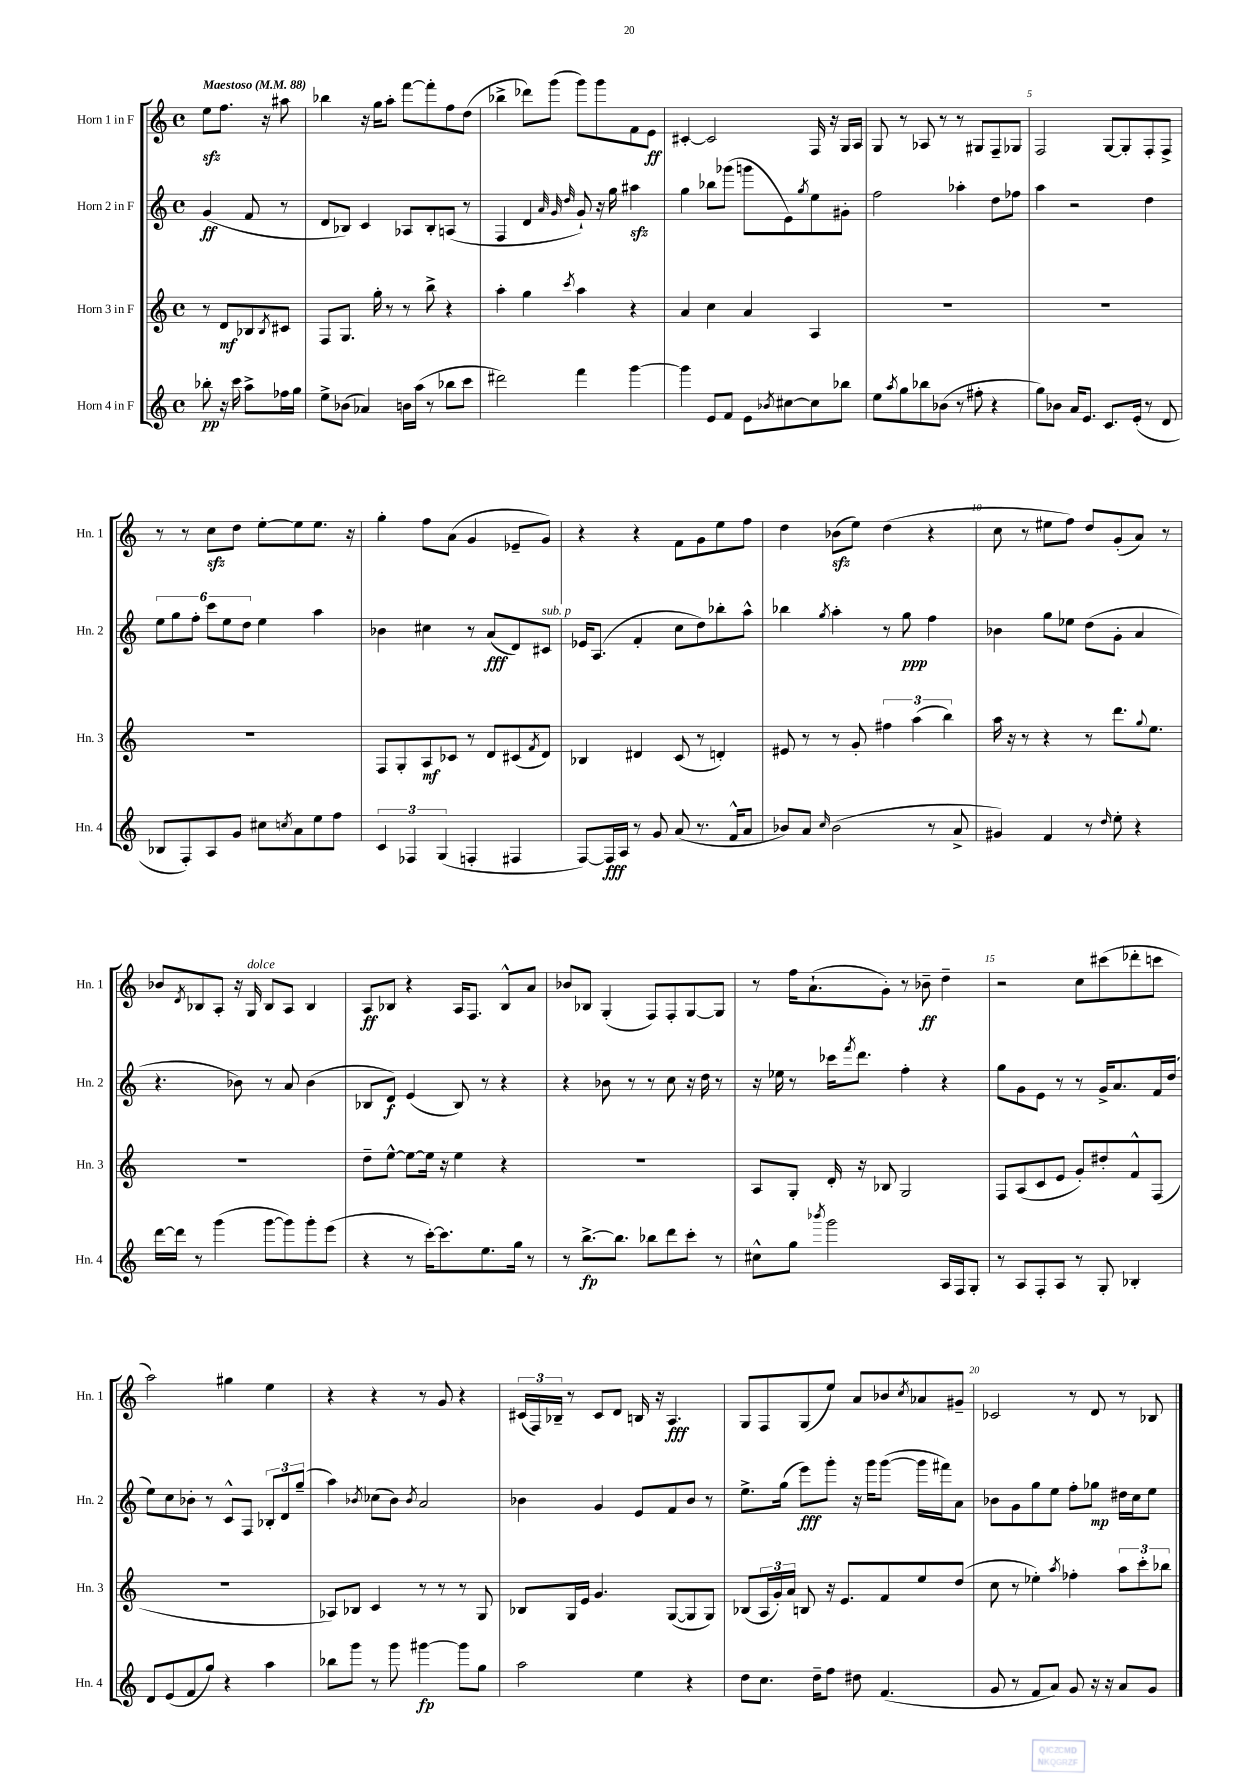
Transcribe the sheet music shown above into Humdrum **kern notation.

**kern	**dynam	**kern	**dynam	**kern	**dynam	**kern	**dynam
*part4	*part4	*part3	*part3	*part2	*part2	*part1	*part1
*staff4	*staff4	*staff3	*staff3	*staff2	*staff2	*staff1	*staff1
*I"Horn 4 in F	*	*I"Horn 3 in F	*	*I"Horn 2 in F	*	*I"Horn 1 in F	*
*I'Hn. 4	*	*I'Hn. 3	*	*I'Hn. 2	*	*I'Hn. 1	*
*clefG2	*	*clefG2	*	*clefG2	*	*clefG2	*
*k[]	*	*k[]	*	*k[]	*	*k[]	*
*M4/4	*	*M4/4	*	*M4/4	*	*M4/4	*
*met(c)	*	*met(c)	*	*met(c)	*	*met(c)	*
*MM88	*	*MM88	*	*MM88	*	*MM88	*
=	=	=	=	=	=	=	=
!	!	!	!	!	!	!LO:TX:a:B:t=Maestoso	!
8bb-X'\	pp	8r	.	(4g/	ff	8eezz\L	.
16r	.	8d/L	mf	.	.	8.ff\J	.
16ccc\	.	.	.	.	.	.	.
8aa^\L	.	8B-X/	.	8f/	.	.	.
.	.	.	.	.	.	16r	.
.	.	8qB-/	.	.	.	.	.
16ff-X\L	.	8c#X/J	.	8r	.	8aa#X\	.
16gg\JJ	.	.	.	.	.	.	.
=1	=1	=1	=1	=1	=1	=1	=1
8ee^\L	.	8F/L	.	8d/L	.	4bb-X\	.
(8b-X\J	.	8.G/J	.	8B-X/J)	.	.	.
4a-X/)	.	.	.	4c/	.	16r	.
.	.	16gg'\	.	.	.	16gg\KL	.
.	.	8r	.	.	.	8aa'\J	.
16bn\LL	.	8r	.	8A-X/L	.	[8fff\L	.
(16aa\JJ	.	.	.	.	.	.	.
8r	.	8bb^\	.	8B-'/	.	8fff'\]	.
8bb-X\L	.	4r	.	(8An/J	.	8ff\	.
8ccc\J	.	.	.	8r	.	(8dd\J	.
=2	=2	=2	=2	=2	=2	=2	=2
2ddd#X\)	.	4aa'\	.	4F/	.	4bb-X^\	.
.	.	4gg\	.	4d/	.	8ddd-X\L)	.
.	.	.	.	.	.	(8ggg\J	.
.	.	.	.	32qqa/	.	.	.
.	.	.	.	32qqg/	.	.	.
.	.	8qccc/	.	32qqdd/	.	.	.
4fff\	.	4aa\	.	8g`/)	.	8ggg\L)	.
.	.	.	.	16r	.	8ggg\	.
.	.	.	.	16gg\	.	.	.
[4ggg\	.	4r	.	4aa#Xzz\	.	8f\	.
.	.	.	.	.	.	8e\J	ff
=3	=3	=3	=3	=3	=3	=3	=3
4ggg\]	.	4a/	.	4gg\	.	[4c#X'/	.
8e/L	.	4cc\	.	8bb-X\L	.	2c#/]	.
8f/J	.	.	.	(8ggg-X\J	.	.	.
8e\L	.	4a/	.	8gggn\L	.	.	.
8qb-X/	.	.	.	.	.	.	.
[8cc#X\	.	.	.	8e\)	.	.	.
.	.	.	.	8qgg/	.	.	.
8cc#\]	.	4A/	.	8ee\	.	16F/	.
.	.	.	.	.	.	16r	.
8bb-X\J	.	.	.	8g#X'\J	.	16G/LL	.
.	.	.	.	.	.	16A/JJ	.
=4	=4	=4	=4	=4	=4	=4	=4
8ee\L	.	1r	.	2ff\	.	8G/	.
8qaa/	.	.	.	.	.	.	.
8gg\	.	.	.	.	.	8r	.
8bb-X\	.	.	.	.	.	8A-X/	.
(8b-X\J	.	.	.	.	.	8r	.
8r	.	.	.	4aa-X'\	.	8r	.
8ff#X'\	.	.	.	.	.	8G#X/L	.
4r	.	.	.	8dd\L	.	8F~/	.
.	.	.	.	8ff-X\J	.	8G-X/J	.
=5	=5	=5	=5	=5	=5	=5	=5
8gg\L)	.	1r	.	4aa\	.	2F/	.
8b-X\J	.	.	.	.	.	.	.
16a/KL	.	.	.	2r	.	.	.
8.e/J	.	.	.	.	.	.	.
8.c/L	.	.	.	.	.	[8G/L	.
.	.	.	.	.	.	8G'/]	.
(16e'/Jk	.	.	.	.	.	.	.
8r	.	.	.	4dd\	.	8F'/	.
8d/	.	.	.	.	.	8F^/J	.
!!LO:LB:g=z
=6	=6	=6	=6	=6	=6	=6	=6
8B-X/L	.	1r	.	12ee\L	.	8r	.
.	.	.	.	12gg\	.	.	.
8F'/)	.	.	.	.	.	8r	.
.	.	.	.	12ff'\J	.	.	.
8A/	.	.	.	12ccc\L	.	8cczz\L	.
.	.	.	.	12ee\	.	.	.
8g/J	.	.	.	.	.	8dd\J	.
.	.	.	.	12dd\J	.	.	.
8cc#X\L	.	.	.	4ee\	.	[8ee'\L	.
8qccn/	.	.	.	.	.	.	.
8a\	.	.	.	.	.	8ee\]	.
8ee\	.	.	.	4aa\	.	8.ee\J	.
8ff\J	.	.	.	.	.	.	.
.	.	.	.	.	.	16r	.
=7	=7	=7	=7	=7	=7	=7	=7
6c/	.	8F/L	.	4b-X\	.	4gg'\	.
.	.	8G'/	.	.	.	.	.
6F-X/	.	.	.	.	.	.	.
.	.	8A/	mf	4cc#X\	.	8ff\L	.
(6G/	.	.	.	.	.	.	.
.	.	8c-X/J	.	.	.	(8a\J	.
4Fn'/	.	8r	.	8r	.	4g/	.
.	.	8d/L	.	(8a/L	fff	.	.
4F#X/	.	(8c#X/	.	8d/)	.	8e-X~/L	.
.	.	8qf/	.	.	.	.	.
!	!	!	!	!LO:TX:a:i:t=sub. p	!	!	!
.	.	8d/J)	.	8c#X/J	.	8g/J)	.
=8	=8	=8	=8	=8	=8	=8	=8
[8F/L)	.	4B-X/	.	16e-X/KL	.	4r	.
.	.	.	.	(8.A/J	.	.	.
16F/L]	fff	.	.	.	.	.	.
16A/JJ	.	.	.	.	.	.	.
8r	.	4d#X/	.	4f'/	.	4r	.
8g/	.	.	.	.	.	.	.
(8a/	.	(8c/	.	8cc\L	.	8f\L	.
8.r	.	8r	.	8dd\)	.	8g\	.
.	.	4dn'/)	.	8bb-X'\	.	8ee\	.
16f^^/KL	.	.	.	.	.	.	.
8a/J	.	.	.	8aa^^\J	.	8ff\J	.
=9	=9	=9	=9	=9	=9	=9	=9
8b-X/L)	.	8e#X/	.	4bb-X\	.	4dd\	.
8a/J	.	8r	.	.	.	.	.
16qqcc/	.	.	.	8qgg/	.	.	.
(2b-\	.	8r	.	4aa'\	.	(8b-Xzz\L	.
.	.	8g'/	.	.	.	8ee\J)	.
.	.	6ff#X\	.	8r	.	(4dd\	.
.	.	.	.	8gg\	ppp	.	.
.	.	(6aa\	.	.	.	.	.
8r	.	.	.	4ff\	.	4r	.
.	.	6bb\)	.	.	.	.	.
8a^/	.	.	.	.	.	.	.
=10	=10	=10	=10	=10	=10	=10	=10
4g#X/)	.	16aa\	.	4b-X\	.	8cc\	.
.	.	16r	.	.	.	.	.
.	.	8r	.	.	.	8r	.
4f/	.	4r	.	8gg\L	.	8ee#X\L	.
.	.	.	.	8ee-X\J	.	8ff\J)	.
8r	.	8r	.	(8dd\L	.	8dd/L	.
16qqdd/	.	.	.	.	.	.	.
8ee'\	.	8.ddd\L	.	8g'\J	.	(8g'/	.
4r	.	.	.	4a/	.	8a/J)	.
.	.	8qqgg/	.	.	.	.	.
.	.	8.ee\J	.	.	.	.	.
.	.	.	.	.	.	8r	.
!!LO:LB:g=z
=11	=11	=11	=11	=11	=11	=11	=11
[16ddd\LL	.	1r	.	4.r	.	8b-X/L	.
16ddd\JJ]	.	.	.	.	.	.	.
.	.	.	.	.	.	8qd/	.
8r	.	.	.	.	.	8B-X/	.
(4ggg\	.	.	.	.	.	8A'/J	.
.	.	.	.	8b-X\)	.	16r	.
!	!	!	!	!	!	!LO:TX:a:i:t=dolce	!
.	.	.	.	.	.	16G/	.
[8ggg\L	.	.	.	8r	.	8B-/L	.
8ggg\])	.	.	.	8a/	.	8A/J	.
8ggg'\	.	.	.	(4b-\	.	4B-/	.
(8eee\J	.	.	.	.	.	.	.
=12	=12	=12	=12	=12	=12	=12	=12
4r	.	8dd~\L	.	8B-X/L	.	8A/L	ff
.	.	[8ee^^\J	.	8d/J)	f	8B-X/J	.
8r	.	8ee\L_	.	(4e/	.	4r	.
[16ccc'\KL)	.	16ee\Jk]	.	.	.	.	.
8.ccc\]	.	16r	.	.	.	.	.
.	.	4ee\	.	8B-/)	.	16A/KL	.
.	.	.	.	.	.	8.F/J	.
8.ee\	.	.	.	8r	.	.	.
.	.	4r	.	4r	.	8B-^^/L	.
16gg\Jk	.	.	.	.	.	.	.
8r	.	.	.	.	.	8a/J	.
=13	=13	=13	=13	=13	=13	=13	=13
8r	.	1r	.	4r	.	8b-X/L	.
[8.bb^\L	fp	.	.	.	.	8B-X/J	.
.	.	.	.	8b-X\	.	(4G'/	.
8.bb\J]	.	.	.	.	.	.	.
.	.	.	.	8r	.	.	.
8bb-X\L	.	.	.	8r	.	8F/L)	.
8ddd\	.	.	.	8cc\	.	8F'/	.
8ccc'\J	.	.	.	16r	.	[8G/	.
.	.	.	.	16dd\	.	.	.
8r	.	.	.	8r	.	8G/J]	.
=14	=14	=14	=14	=14	=14	=14	=14
8cc#X^^\L	.	8A/L	.	16r	.	8r	.
.	.	.	.	16ee-X\	.	.	.
8gg\J	.	8G'/J	.	8r	.	16ff\KL	.
.	.	.	.	.	.	(8.a`\	.
8qbbb-X/	.	.	.	.	.	.	.
2ggg\	.	16d'/	.	16ccc-X\KL	.	.	.
.	.	.	.	8qfff/	.	.	.
.	.	16r	.	8.ddd\J	.	.	.
.	.	8B-X/	.	.	.	8g'\J)	.
.	.	2G/	.	4ff'\	.	8r	.
.	.	.	.	.	.	8b-X~\	ff
16A/LL	.	.	.	4r	.	4dd~\	.
16F/J	.	.	.	.	.	.	.
8G'/J	.	.	.	.	.	.	.
=15	=15	=15	=15	=15	=15	=15	=15
8r	.	8F/L	.	8gg\L	.	2r	.
8A/L	.	(8A/	.	8g\	.	.	.
8F'/	.	8c/	.	8e\J	.	.	.
8A/J	.	8e/J	.	8r	.	.	.
8r	.	8g'/L)	.	8r	.	8cc\L	.
8G'/	.	8dd#X'/	.	16g^/KL	.	(8ccc#X\	.
.	.	.	.	8.a/	.	.	.
4B-X'/	.	8f^^/	.	.	.	8ddd-X'\	.
.	.	(8F/J	.	16f/L	.	8cccn\J	.
.	.	.	.	(16dd/JJ	.	.	.
!!LO:LB:g=z
=16	=16	=16	=16	=16	=16	=16	=16
8d/L	.	1r	.	8ee\L)	.	2aa\)	.
(8e/	.	.	.	8cc\	.	.	.
8f/	.	.	.	8b-X'\J	.	.	.
8gg/J)	.	.	.	8r	.	.	.
4r	.	.	.	8c^^/L	.	4gg#X\	.
.	.	.	.	8F/J	.	.	.
4aa\	.	.	.	12B-X'/L	.	4ee\	.
.	.	.	.	12d/	.	.	.
.	.	.	.	(12gg~/J	.	.	.
=17	=17	=17	=17	=17	=17	=17	=17
8bb-X\L	.	8A-X/L)	.	4aa\)	.	4r	.
8ggg\J	.	8B-X/J	.	.	.	.	.
.	.	.	.	8qb-X/	.	.	.
8r	.	4c/	.	(8cc-X\L	.	4r	.
8ggg\	.	.	.	8b-\J)	.	.	.
.	.	.	.	8qb-/	.	.	.
[4ggg#X\	fp	8r	.	2a/	.	8r	.
.	.	8r	.	.	.	8g/	.
8ggg#\L]	.	8r	.	.	.	4r	.
8gg\J	.	8G/	.	.	.	.	.
=18	=18	=18	=18	=18	=18	=18	=18
2aa\	.	8B-X/L	.	4b-X\	.	(24c#X/LL	.
.	.	.	.	.	.	24F/)	.
.	.	.	.	.	.	24B-X~/JJ	.
.	.	16G/L	.	.	.	8r	.
.	.	16e/JJ	.	.	.	.	.
.	.	4.g/	.	4g/	.	8c#/L	.
.	.	.	.	.	.	8d/J	.
4ee\	.	.	.	8e/L	.	16Bn/	.
.	.	.	.	.	.	16r	.
.	.	([8G/L	.	8f/	.	4.A/	fff
4r	.	8G/]	.	8b-/J	.	.	.
.	.	8G/J)	.	8r	.	.	.
=19	=19	=19	=19	=19	=19	=19	=19
8dd\L	.	(8B-X/L	.	8.ee^\L	.	8G/L	.
8.cc\J	.	24A/L	.	.	.	8F/	.
.	.	24g'/)	.	.	.	.	.
.	.	.	.	(16gg\Jk	.	.	.
.	.	24a/JJ	.	.	.	.	.
.	.	8Bn/	.	8eee\L)	fff	(8G/	.
16dd~\KL	.	.	.	.	.	.	.
8ff\J	.	16r	.	8ggg'\J	.	8ee/J)	.
.	.	8.e/L	.	.	.	.	.
8dd#X\	.	.	.	16r	.	8a/L	.
.	.	.	.	16ggg\KL	.	.	.
(4.f/	.	8f/	.	([8ggg\J	.	8b-X/	.
.	.	.	.	.	.	8qcc/	.
.	.	8ee/	.	16ggg\LL]	.	8a-X/	.
.	.	.	.	16fff#X\J)	.	.	.
.	.	(8dd/J	.	8a\J	.	8g#X~/J	.
=20	=20	=20	=20	=20	=20	=20	=20
8g/	.	8cc\	.	8b-X\L	.	2c-X/	.
8r	.	8r	.	8g\	.	.	.
8f/L	.	4ee-X'\)	.	8gg\	.	.	.
8a/J)	.	.	.	8ee\J	.	.	.
.	.	8qaa/	.	.	.	.	.
8g/	.	4ff-X'\	.	8ff'\L	.	8r	.
16r	.	.	.	8gg-X\J	mp	8d/	.
16r	.	.	.	.	.	.	.
8a/L	.	12aa\L	.	16dd#X\LL	.	8r	.
.	.	.	.	16cc\J	.	.	.
.	.	12ccc'\	.	.	.	.	.
8g/J	.	.	.	8ee\J	.	8B-X/	.
.	.	12bb-X\J	.	.	.	.	.
==	==	==	==	==	==	==	==
*-	*-	*-	*-	*-	*-	*-	*-
